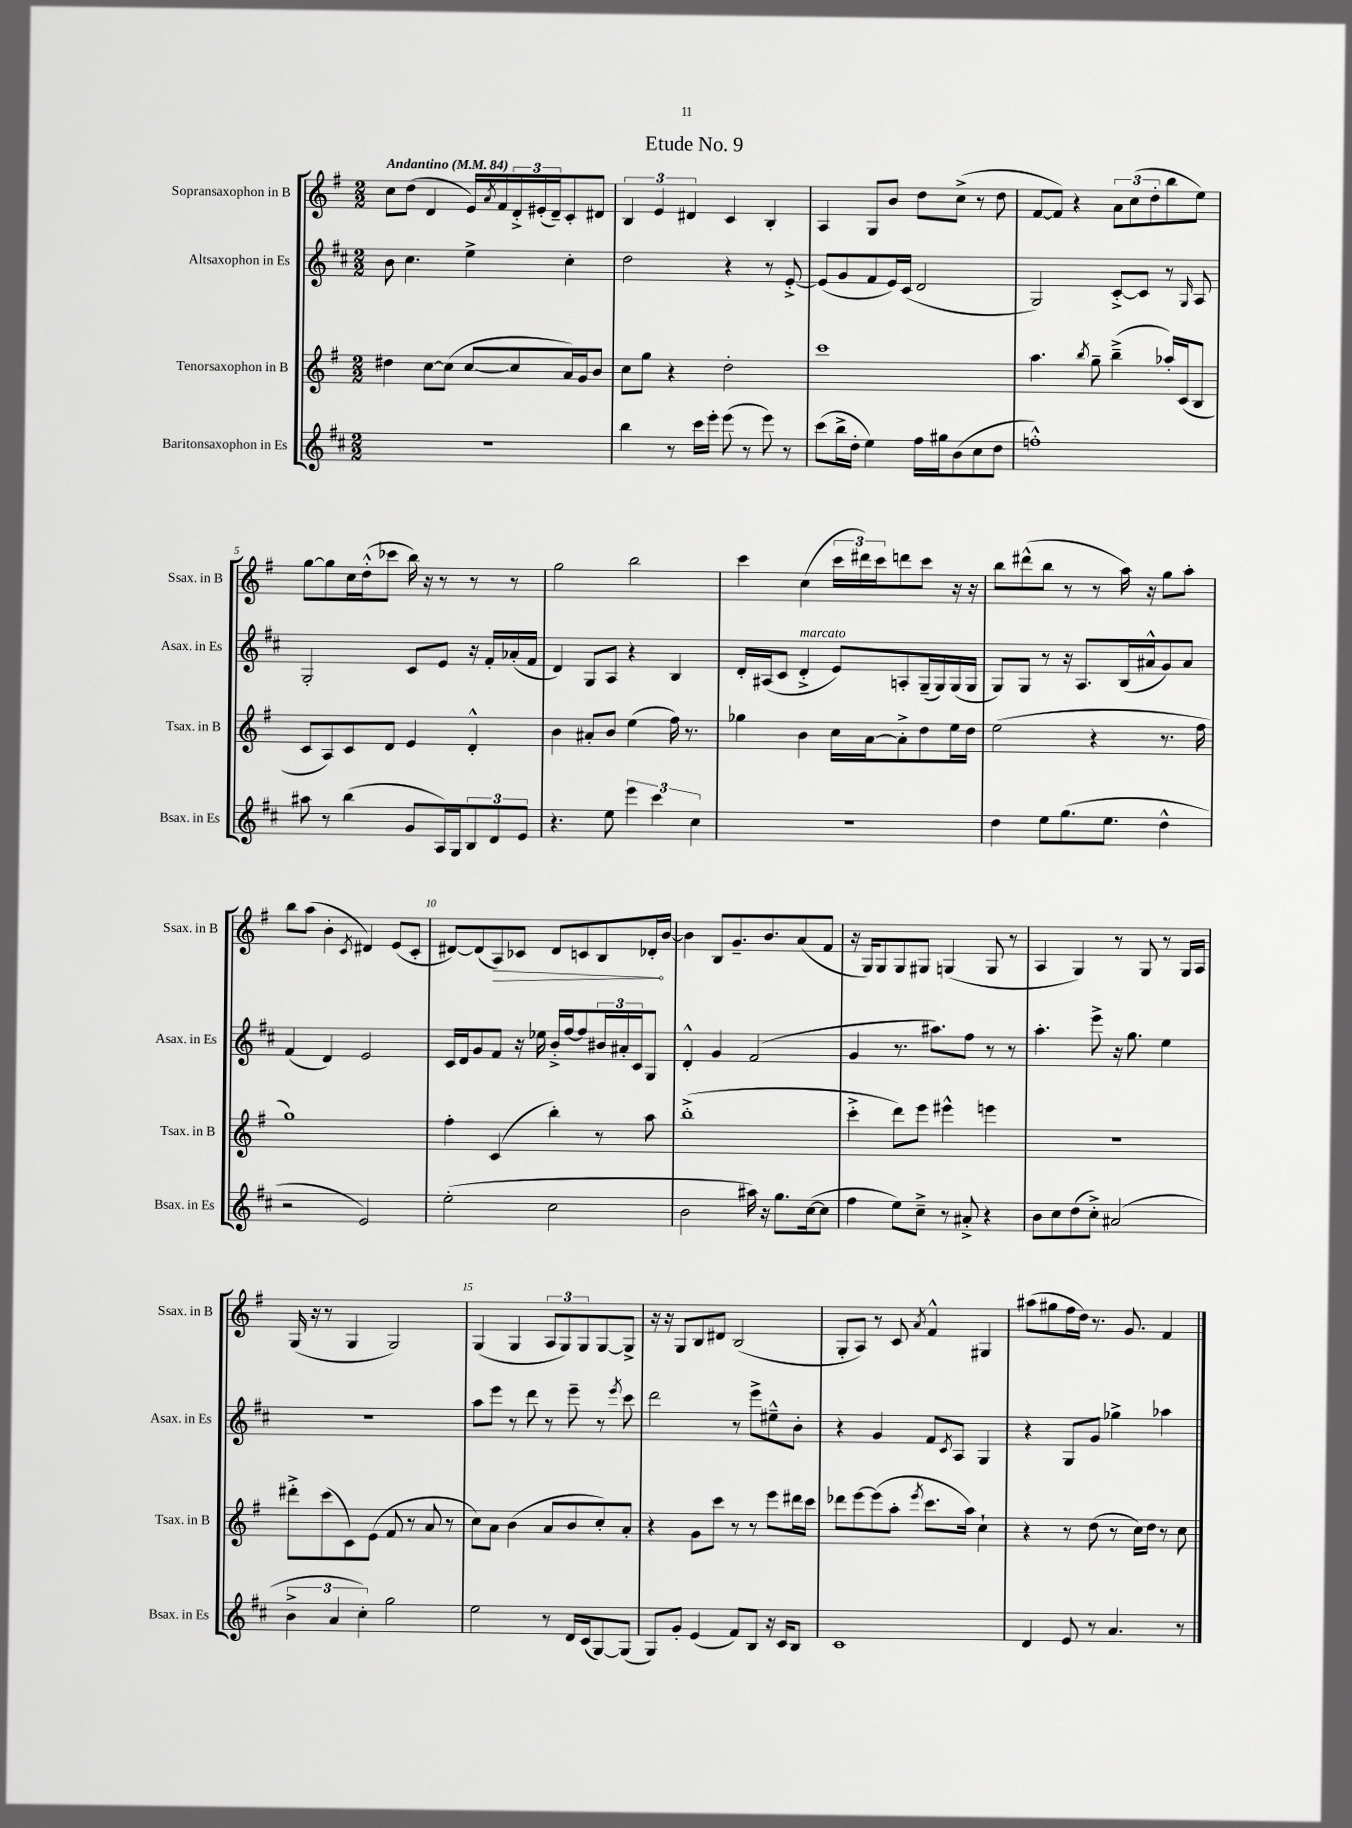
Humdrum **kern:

**kern	**kern	**kern	**kern	**dynam
*part4	*part3	*part2	*part1	*part1
*staff4	*staff3	*staff2	*staff1	*staff1
*I"Baritonsaxophon in Es	*I"Tenorsaxophon in B	*I"Altsaxophon in Es	*I"Sopransaxophon in B	*
*I'Bsax. in Es	*I'Tsax. in B	*I'Asax. in Es	*I'Ssax. in B	*
*clefG2	*clefG2	*clefG2	*clefG2	*
*k[f#c#]	*k[f#]	*k[f#c#]	*k[f#]	*
*M2/2	*M2/2	*M2/2	*M2/2	*
*MM84	*MM84	*MM84	*MM84	*
=1	=1	=1	=1	=1
!	!	!	!LO:TX:a:B:t=Andantino	!
1r	4dd#X\	8b\	8cc\L	.
.	.	4.cc#\	(8dd\J	.
.	[8cc\L	.	4d/	.
.	(8cc\J]	.	.	.
.	[8cc/L	4ee^\	16e/LL)	.
.	.	.	8qa/	.
.	.	.	16f#/	.
.	8cc/]	.	24d'^/	.
.	.	.	(24e#X'/	.
.	.	.	24d~/J)	.
.	16a/L)	4cc#'\	8c'/	.
.	16g/J	.	.	.
.	8b/J	.	8d#X/J	.
=2	=2	=2	=2	=2
4bb\	8cc\L	2dd\	6B/	.
.	8gg\J	.	.	.
.	.	.	6e/	.
8r	4r	.	.	.
.	.	.	6d#X/	.
16ccc#\LL	.	.	.	.
16eee'\JJ	.	.	.	.
(8eee\	2dd'\	4r	4c/	.
8r	.	.	.	.
8eee\)	.	8r	4B'/	.
8r	.	[8e'^/	.	.
=3	=3	=3	=3	=3
(8ccc#\L	1ccc	(8e/L]	4A/	.
16bb^\L	.	8g/	.	.
16dd'\JJ	.	.	.	.
4ee\)	.	8f#/	8G/L	.
.	.	16e/L)	8b/J	.
.	.	(16c#/JJ	.	.
16ff#\LL	.	2d/	8dd\L	.
16gg#X\J	.	.	.	.
(8b\	.	.	(8cc^\J	.
8cc#\	.	.	8r	.
8dd\J	.	.	8dd\	.
=4	=4	=4	=4	=4
1ffn'^^)	4.aa\	2G/)	[8f#/L	.
.	.	.	8f#/J])	.
.	.	.	4r	.
.	8qbb/	.	.	.
.	8gg~\	.	.	.
.	(4bb~^\	[8c#'^/L	12a\L	.
.	.	.	(12cc\	.
.	.	8c#/J]	.	.
.	.	.	12dd'\	.
.	16aa-X'/LL)	8r	8bb\	.
.	(16c/J	.	.	.
.	.	16qqG/	.	.
.	8B/J	8A/	8ee\J)	.
!!LO:LB:g=z
=5	=5	=5	=5	=5
8aa#X\	8c/L	2G'/	[8gg\L	.
8r	8A/)	.	8gg\]	.
(4bb\	8c/	.	16cc\L	.
.	.	.	(16dd'^^\J	.
.	8d/J	.	8ccc-X\J	.
8g/L	4e/	8c#/L	16bb\)	.
.	.	.	16r	.
16A/L)	.	8e/J	8r	.
16G/J	.	.	.	.
12B/	4d'^^/	16r	8r	.
.	.	16f#'/LL	.	.
12d/	.	.	.	.
.	.	(16a-X'/	8r	.
12e/J	.	.	.	.
.	.	16f#/JJ	.	.
=6	=6	=6	=6	=6
4.r	4b\	4d/)	2gg\	.
.	8a#X'/L	8G/L	.	.
8ee\	8b/J	8A/J	.	.
6eee\	(4ee\	4r	2bb\	.
6ccc#\	.	.	.	.
.	16ff#\)	4B/	.	.
.	8.r	.	.	.
6cc#\	.	.	.	.
=7	=7	=7	=7	=7
1r	4gg-X\	16d'/LL	4ccc\	.
.	.	(16A#X/J	.	.
.	.	8c#/J	.	.
!	!	!LO:TX:a:i:t=marcato	!	!
.	4b\	4d'^/	(4cc\	.
.	16cc\LL	8e/L)	24ccc\LL	.
.	.	.	24ddd#X\)	.
.	[16a\J	.	.	.
.	.	.	24ccc\J	.
.	8a'^\]	8An'/	8dddn\	.
.	8dd\	(16G~/L	8ccc\J	.
.	.	16G/)	.	.
.	16ee\L	(16G/	16r	.
.	16dd\JJ	16G/JJ	16r	.
=8	=8	=8	=8	=8
4dd\	(2ee\	8G/L)	8bb\L	.
.	.	8G/J	(8ddd#X^^\	.
8ee\L	.	8r	8bb\J	.
(8.gg\	.	16r	8r	.
.	.	8.A/L	.	.
.	4r	.	8r	.
8.ee\J	.	.	.	.
.	.	(16B/L	16aa\)	.
.	.	16a#X^^/J	16r	.
4dd^^\	8.r	8g/)	8gg\L	.
.	.	8a#/J	8aa'\J	.
.	16ff#\	.	.	.
!!LO:LB:g=z
=9	=9	=9	=9	=9
2r	1gg)	(4f#/	8bb\L	.
.	.	.	(8aa\J	.
.	.	4d/)	4b'\	.
.	.	.	8qc/	.
2e/)	.	2e/	4d#X/)	.
.	.	.	(8e/L	.
.	.	.	8c'/J	.
=10	=10	=10	=10	=10
(2ee'\	4ff#'\	16c#/LL	[8d#X/L)	.
.	.	16d/J	.	.
.	.	8g/	(8d#/]	.
!	!	!	!	!LO:HP:b
.	(4c/	8f#/J	8A/)	>
.	.	16r	8c-X/J	.
.	.	16ee-X\	.	.
2cc#\	4bb'\)	16b'^/LL	8d#/L	.
.	.	[16ff#/J	.	.
.	.	8ff#/]	8cn/	.
.	8r	24b#X/L	8B/	.
.	.	24a#X'/	.	.
.	.	24c#/J	.	.
.	8aa\	8G/J	16d-X'/L	.
.	.	.	[16b/JJ	]
=11	=11	=11	=11	=11
2b\	(1bb'^	4d'^^/	4b\]	.
.	.	4g/	8B/L	.
.	.	.	8.g~/	.
16aa#X\)	.	(2f#/	.	.
16r	.	.	8.b/	.
8.gg\L	.	.	.	.
.	.	.	(8a/	.
([16cc#\k	.	.	.	.
8cc#\J]	.	.	8f#/J	.
=12	=12	=12	=12	=12
4ff#\	4ccc'^\	4g/	16r	.
.	.	.	16G/KL)	.
.	.	.	8G/	.
8ee\L)	8ddd\L)	8.r	8G/	.
8cc#~^\J	8eee\J	.	8G#X/J	.
.	.	8.aa#X\L)	.	.
8r	4eee#X^^\	.	(4Gn/	.
8a#X'^/	.	8ff#\J	.	.
4r	4eeen\	8r	8G/	.
.	.	8r	8r	.
=13	=13	=13	=13	=13
8b\L	1r	4.aa'\	4A/	.
8cc#\	.	.	.	.
(8dd\	.	.	4G/)	.
8cc#'^\J)	.	8eee^\	.	.
(2a#X/	.	16r	8r	.
.	.	8.gg\	.	.
.	.	.	8G/	.
.	.	4ee\	8r	.
.	.	.	16G/LL	.
.	.	.	16A/JJ	.
!!LO:LB:g=z
=14	=14	=14	=14	=14
6b^\	8ddd#X'^\L	1r	(16G/	.
.	.	.	16r	.
.	(8ccc\	.	8r	.
6a/	.	.	.	.
.	8c\)	.	4G/	.
6cc#'\)	.	.	.	.
.	(8e\J	.	.	.
2gg\	8f#/	.	2G/)	.
.	8r	.	.	.
.	8a/	.	.	.
.	8r	.	.	.
=15	=15	=15	=15	=15
2ee\	8cc\L)	8aa\L	(4G/	.
.	8a\J	8eee\J	.	.
.	(4b\	8r	4G/	.
.	.	8ddd\	.	.
8r	8a/L	8r	12A/L	.
.	.	.	12G/)	.
16d/LL	8b/	8eee~\	.	.
.	.	.	12G/	.
(16c#/J	.	.	.	.
[8G/)	8cc'/)	8r	[8G/	.
.	.	8qeee/	.	.
(8G/J]	8a'/J	8ccc#\	8G^/J]	.
=16	=16	=16	=16	=16
8G/L)	4r	2ddd\	16r	.
.	.	.	16r	.
8g'/J	.	.	8G/L	.
(4e/	8g\L	.	8B/	.
.	8ccc\J	.	8d#X/J	.
8f#/L)	8r	8r	(2B/	.
8B/J	8r	8eee^\L	.	.
16r	8eee\L	8ee#X~^^\	.	.
16c#/KL	.	.	.	.
8B/J	16ddd#X\L	8b'\J	.	.
.	16ccc\JJ	.	.	.
=17	=17	=17	=17	=17
1c#	8ddd-X\L	4r	8G'/L	.
.	[8eee\	.	8A/J)	.
.	(8eee\]	4g/	8r	.
.	8aa'\J	.	8c/	.
.	8qeee/	.	8qa/	.
.	8.ccc\L	8f#/L	4f#^^/	.
.	.	8qc#/	.	.
.	.	8A/J	.	.
.	16aa\Jk)	.	.	.
.	4cc`\	4G/	4G#X/	.
=18	=18	=18	=18	=18
4d/	4r	4r	(8aa#X\L	.
.	.	.	8gg#X\	.
8e/	8r	8G/L	16ff#\L	.
.	.	.	16dd\JJ)	.
8r	(8dd\	8g/J	8.r	.
4.a/	8r	4gg-X^\	.	.
.	.	.	8.g/	.
.	16cc\LL)	.	.	.
.	16dd\JJ	.	.	.
.	8r	4aa-X\	4f#/	.
8r	8cc\	.	.	.
==	==	==	==	==
*-	*-	*-	*-	*-
